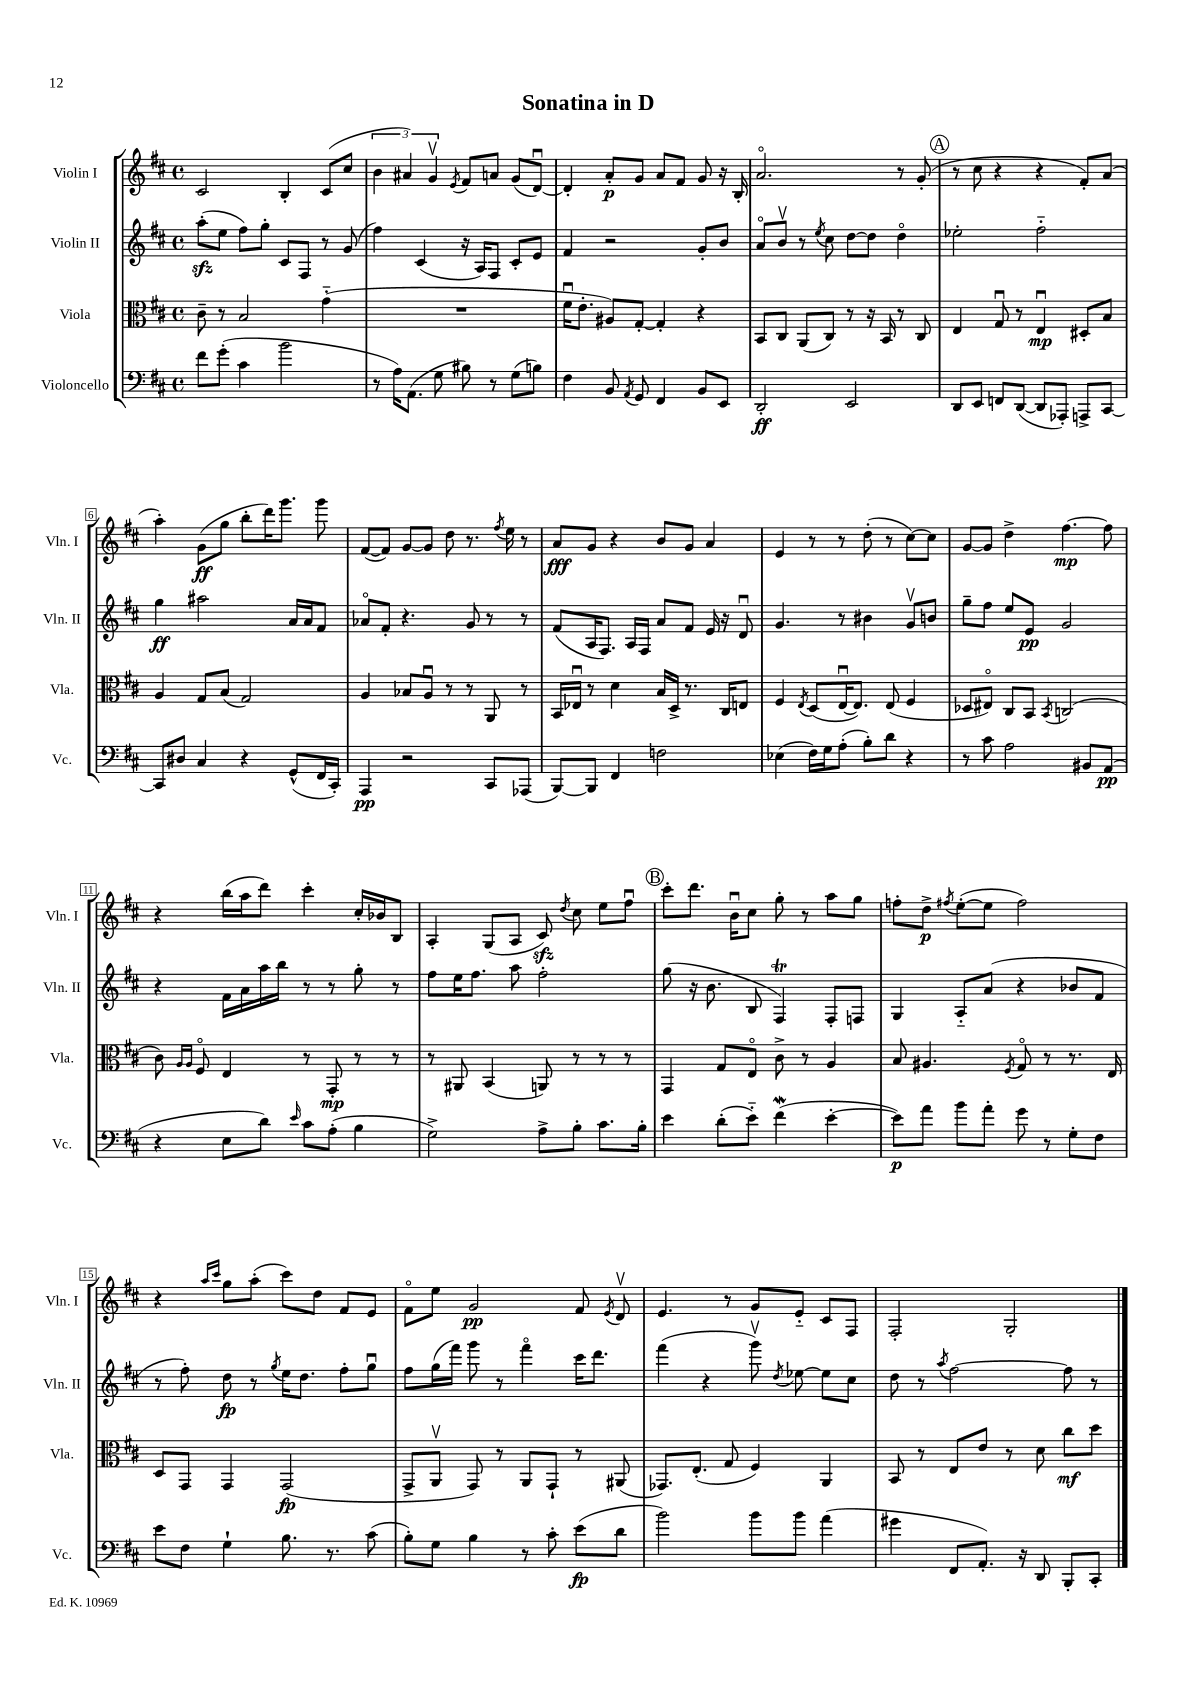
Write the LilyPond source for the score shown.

\header { title = "Sonatina in D" }
<<
\new StaffGroup <<
\new Staff = "s0" \with { instrumentName = "Violin I" shortInstrumentName = "Vln. I" } {
    \clef treble \key d \major \defaultTimeSignature \time 4/4
    \autoBeamOff cis'2 b4-. cis'8[( cis''8] |
    \tuplet 3/2 { b'4 ais'4) g'4\upbow } \acciaccatura { e'8 } fis'8[ a'8] g'8[( d'8]~\downbow) |
    d'4-. a'8[-.\p g'8] a'8[ fis'8] g'8 r16 b16-. |
    a'2.\flageolet r8 g'8-.( |
    \mark \markup { \circle "A" } r8 cis''8 r4 r4 fis'8[-.) a'8]( |
    a''4-.) g'8[\ff( g''8] b''8[-. d'''16) g'''8.] g'''8 |
    fis'8[~( fis'8]) g'8[~ g'8] d''8 r8. \acciaccatura { fis''8 } e''16 r8 |
    a'8[\fff g'8] r4 b'8[ g'8] a'4 |
    e'4 r8 r8 d''8-.( r8 cis''8[~) cis''8] |
    g'8[~ g'8] d''4-> fis''4.~\mp fis''8 |
    r4 b''16[( a''16 d'''8]) cis'''4-. cis''16[-. bes'16 b8] |
    a4-. g8[( a8] cis'8\sfz) \acciaccatura { d''8 } cis''8 e''8[ fis''8]\downbow |
    \mark \markup { \circle "B" } cis'''8[-. d'''8.] b'16[\downbow cis''8] g''8-. r8 a''8[ g''8] |
    f''8[-. d''8]->\p \acciaccatura { fis''8 } e''8[~-.( e''8] fis''2) |
    r4 \grace { a''16[ cis'''16] } g''8[ a''8]-.( cis'''8[) d''8] fis'8[ e'8] |
    fis'8[\flageolet e''8] g'2\pp fis'8 \acciaccatura { e'8 } d'8\upbow |
    e'4. r8 g'8[ e'8]-_ cis'8[ fis8] |
    fis2-. g2-. \bar "|." |
}
\new Staff = "s1" \with { instrumentName = "Violin II" shortInstrumentName = "Vln. II" } {
    \clef treble \key d \major \defaultTimeSignature \time 4/4
    \autoBeamOff a''8[-.\sfz( e''8] fis''8[) g''8]-. cis'8[ fis8] r8 g'8( |
    fis''4) cis'4( r16 a16[) fis8] cis'8[-. e'8] |
    fis'4 r2 g'8[-. b'8] |
    a'8[\flageolet b'8]\upbow r8 \acciaccatura { e''8 } cis''8 d''8[~ d''8] d''4\flageolet |
    \mark \markup { \circle "A" } ees''2-. fis''2-_ |
    g''4\ff ais''2 a'16[ a'16 fis'8] |
    aes'8[\flageolet fis'8]-. r4. g'8 r8 r8 |
    fis'8[( a16 fis8.]) a16[ fis16] a'8[ fis'8] e'16 r16 d'8\downbow |
    g'4. r8 bis'4 g'8[\upbow b'8] |
    g''8[-- fis''8] e''8[ e'8]\pp g'2 |
    r4 fis'16[ a'16 a''16 b''16] r8 r8 g''8-. r8 |
    fis''8[ e''16 fis''8.] a''8 fis''2-. |
    \mark \markup { \circle "B" } g''8( r16 b'8. b8 fis4\trill) fis8[-. f8] |
    g4 a8[-_ a'8]( r4 bes'8[ fis'8] |
    r8 fis''8-.) d''8\fp r8 \acciaccatura { g''8 } e''16[ d''8.] fis''8[-. g''8]\downbow |
    fis''8[ g''16( fis'''16]) g'''8 r8 fis'''4\flageolet cis'''16[ d'''8.] |
    fis'''4( r4 g'''8\upbow) \acciaccatura { d''8 } ees''8~ ees''8[ cis''8] |
    d''8 r8 \acciaccatura { a''8 } fis''2~ fis''8 r8 \bar "|." |
}
\new Staff = "s2" \with { instrumentName = "Viola" shortInstrumentName = "Vla." } {
    \clef alto \key d \major \defaultTimeSignature \time 4/4
    \autoBeamOff cis'8-- r8 b2 g'4-_( |
    R1 |
    fis'16[\downbow e'8.]-. ais8[) g8]~-. g4-. r4 |
    b,8[ cis8] a,8[( cis8]) r8 r16 b,16 r8 cis8 |
    \mark \markup { \circle "A" } e4 g8\downbow r8 e4\downbow\mp dis8[-. b8] |
    a4 g8[ b8]( g2) |
    a4 bes8[ a8]\downbow r8 r8 a,8 r8 |
    b,16[ ees16]\downbow r8 d'4 b16[ d16]-> r8. cis16[ e8] |
    fis4 \acciaccatura { e8 } d8[( e16~\downbow e8.]) e8( fis4 |
    des8[ eis8]\flageolet) cis8[ b,8] \acciaccatura { b,8 } c2( |
    cis'8) \grace { a16[ a16] } fis8\flageolet e4 r8 g,8-.\mp r8 r8 |
    r8 ais,8 b,4( a,8) r8 r8 r8 |
    \mark \markup { \circle "B" } g,4 g8[ e8]\flageolet cis'8-> r8 a4 |
    b8 ais4. \acciaccatura { fis8 } g8\flageolet r8 r8. e16 |
    d8[ g,8] g,4 g,2\fp( |
    g,8[-> a,8]\upbow g,8) r8 a,8[ g,8]-! r8 ais,8( |
    ges,8.[) e8.]-.( g8 fis4) a,4 |
    b,8 r8 e8[ e'8] r8 d'8 cis''8[\mf d''8] \bar "|." |
}
\new Staff = "s3" \with { instrumentName = "Violoncello" shortInstrumentName = "Vc." } {
    \clef bass \key d \major \defaultTimeSignature \time 4/4
    \autoBeamOff fis'8[ g'8]-.( cis'4 b'2 |
    r8 a16[) a,8.]( g8 bis8) r8 g8[( b8]) |
    fis4 b,8 \acciaccatura { a,8 } g,8 fis,4 b,8[ e,8] |
    d,2-.\ff e,2 |
    \mark \markup { \circle "A" } d,8[ e,8] f,8[ d,8]~( d,8[ aes,,8]-.) a,,8[-> cis,8]~ |
    cis,8[ dis8] cis4 r4 g,8[-^( fis,16 cis,16]-.) |
    a,,4\pp r2 cis,8[ aes,,8]( |
    b,,8[~) b,,8] fis,4 f2 |
    ees4( fis16[) g16 a8]-.( b8[-.) d'8] r4 |
    r8 cis'8 a2 bis,8[ a,8]\pp( |
    r4 e8[ d'8]) \grace { e'16 } cis'8[ a8]-.( b4 |
    g2->) a8[-> b8]-. cis'8.[ b16]-. |
    \mark \markup { \circle "B" } e'4 d'8[-.( e'8]-_) fis'4\mordent( e'4~-. |
    e'8[\p) a'8] b'8[ a'8]-. g'8 r8 g8[-. fis8] |
    e'8[ fis8] g4-! b8. r8. cis'8( |
    b8[-.) g8] b4 r8 cis'8-. e'8[\fp( d'8] |
    b'2) b'8[ b'8] a'4( |
    gis'4 fis,8[ a,8.]-.) r16 d,8 b,,8[-. cis,8]-. \bar "|." |
}
>>
>>
\layout { \context { \Score \override BarNumber.stencil = #(make-stencil-boxer 0.1 0.3 ly:text-interface::print) } }
